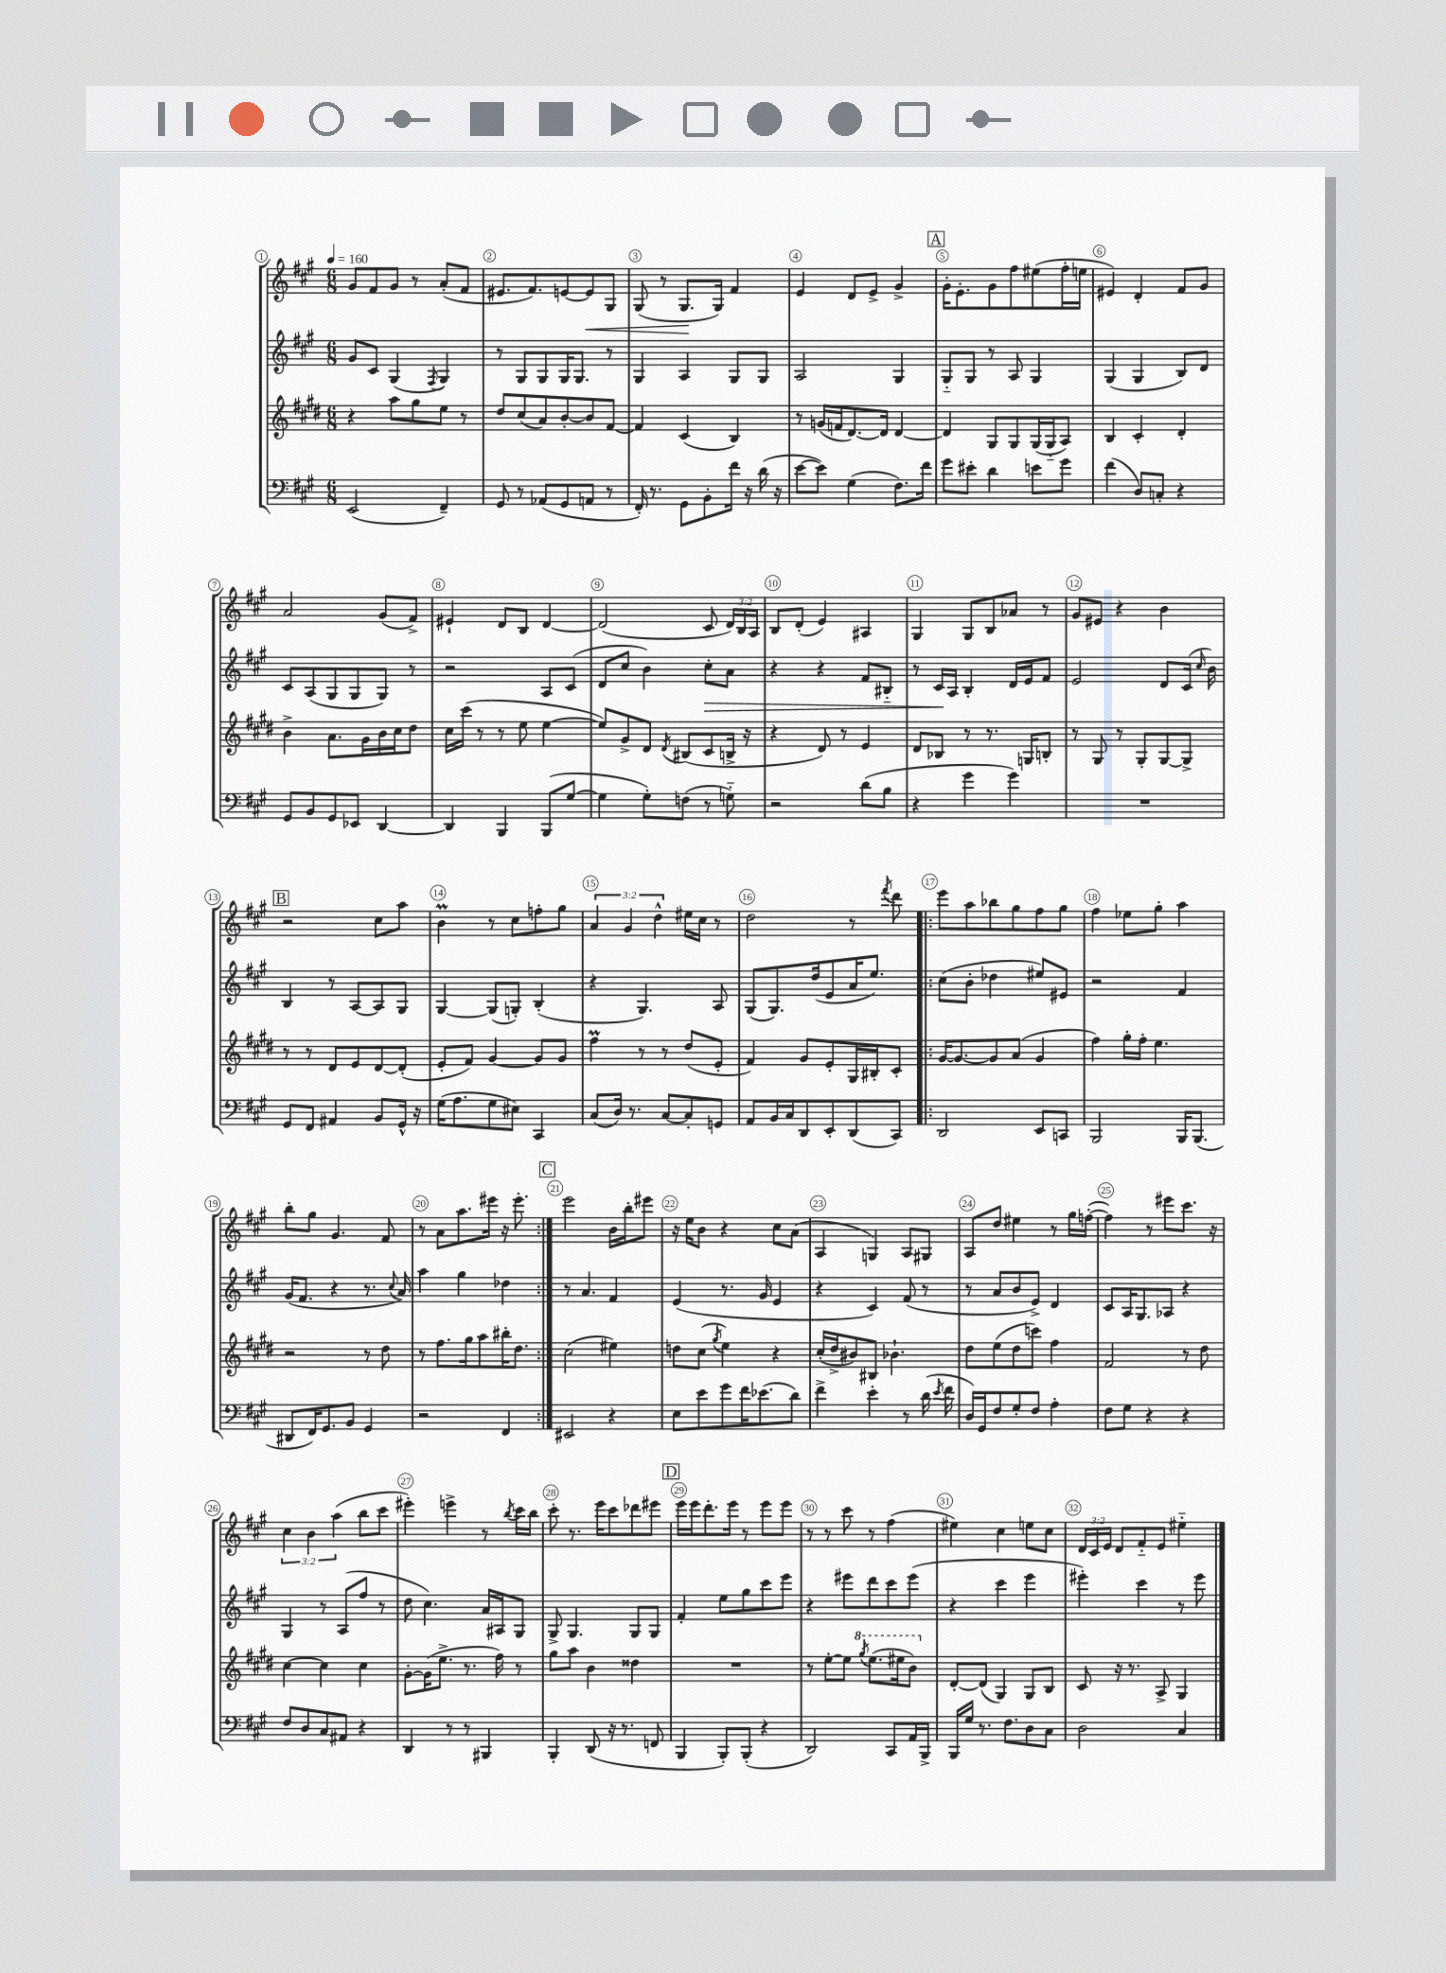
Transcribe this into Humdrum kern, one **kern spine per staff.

**kern	**kern	**kern	**kern
*staff4	*staff3	*staff2	*staff1
*clefF4	*clefG2	*clefG2	*clefG2
*k[f#c#g#]	*k[f#c#g#d#]	*k[f#c#g#]	*k[f#c#g#]
*M6/8	*M6/8	*M6/8	*M6/8
*MM160	*MM160	*MM160	*MM160
(2EE	4r	8g#	8g#
.	.	8c#	8f#
.	8aa	(4G#	8g#
.	8gg#	.	8r
.	.	8qF#	.
4FF#~)	8ee	4G#)	(8a'
.	8r	.	8f#
=	=	=	=
8GG#	8dd#	8r	8.e#
8r	(8cc#	8G#	.
.	.	.	8.f#)
(8AA-	8a)	8G#	.
8GG#	[8b'	16G#	[8e
.	.	8.G#	.
8AA	8b]	.	8e]
8r	[8f#	8r	8G#
=	=	=	=
16FF#')	4f#]	4G#	(8G#
8.r	.	.	.
.	.	.	8r
8GG#	(4c#	4A	8.G#
8BB'	.	.	.
.	.	.	16G#)
16f#	4B)	8G#	4f#
16r	.	.	.
(16d	.	8G#	.
16r	.	.	.
=	=	=	=
[8e	8r	2A	4e
8e])	(16g	.	.
.	16f	.	.
(4G#	[8.d#)	.	8d
.	.	.	8e^
.	16d#]	.	.
8.F#)	[4d#	4G#	4g#^
16f#	.	.	.
=	=	=	=
8g#	4d#]	8G#'~	16g#'
.	.	.	8.e'
8e#'	.	8G#	.
4d	8G#	8r	8g#
.	8G#	8A	8ff#
8e	(16G#	4G#	(8ee#
.	16G#'~	.	.
8g#	8A)	.	16ff#'
.	.	.	16ee
=	=	=	=
(4f#	4B	(4G#	4e#)
8D)	4c#'	4G#	4d'
8C'	.	.	.
4r	4d#'	8B)	8f#
.	.	8d	8g#
=	=	=	=
8GG#	4b^	8c#	2a
8BB	.	(8A	.
8GG#	8.a	8G#	.
8EE-	.	8G#	.
.	16g#	.	.
[4DD	16b	8G#)	(8g#
.	16cc#	.	.
.	8dd#	8r	8f#^)
=	=	=	=
4DD]	16cc#	2r	4e#`
.	(16ccc#	.	.
.	8r	.	.
4BBB	8r	.	8d
.	8ee	.	8B
(8BBB	[4ee	8A	[4d
[8G#	.	(8c#	.
=	=	=	=
4G#]	8ee])	8d	(2d]
.	8g#^	8cc#	.
8G#')	8d#	4b)	.
.	8qd#	.	.
(8F	(8B#	.	.
8r	8c#	8cc#'	8c#
8G'~)	16B^	8a	24d)
.	.	.	24B
.	16r	.	.
.	.	.	24A
=	=	=	=
2r	4r	4r	8B
.	.	.	(8d'
.	8d#)	4r	4e)
.	8r	.	.
(8d	4e	8f#	4A#
8B	.	8B#'~	.
=	=	=	=
4r	8d#	8r	4G#
.	8B-	16c#	.
.	.	16A	.
4g#	8r	4B'	8G#
.	8.r	.	8B
4g#)	.	16d	8a-
.	16G	16e	.
.	8B'	8f#	8r
=	=	=	=
2.r	8r	2e	8g#
.	8G#	.	8e#
.	8r	.	4r
.	8G#'	.	.
.	[8G#	8d	4b
.	8G#^]	(16c#	.
.	.	16qqcc#	.
.	.	16b)	.
=	=	=	=
8GG#	8r	4B	2r
8FF#	8r	.	.
4AA#	8d#	8r	.
.	8e	[8A	.
8BB	[8d#	8A]	8cc#
16GG#^^	(8d#']	8G#	8aa
16r	.	.	.
=	=	=	=
(16G#	8e'	[4G#	4b
8.A	.	.	.
.	8f#)	.	.
8G#	[4g#	(8G#]	8r
8E#)	.	8G')	8cc#
4CC#	8g#]	(4B'	8ff'
.	8g#	.	8gg#
=	=	=	=
(8C#	4ff#	4r	6a
16D)	.	.	.
.	.	.	6g#
8.r	.	.	.
.	8r	4.G#)	.
.	.	.	6dd^^
[8C#	8r	.	.
8C#']	(8dd#	.	16ee#
.	.	.	16cc#
8GG	8e'	8A	8r
=	=	=	=
8AA	4f#)	(8G#	2dd
16BB	.	8.G#)	.
16C#	.	.	.
8DD	8g#	.	.
.	.	(16dd	.
8EE'	8e'	8e	.
(8DD	16G#	16a	8r
.	16B#'	8.ee)	.
.	.	.	8qfff#
8CC#)	8c#'	.	8ddd
=!|:	=!|:	=!|:	=!|:
2DD	[16g#	(8cc#	8eee
.	8.g#_	.	.
.	.	8b'	8aa
.	8g#]	4dd-	8bb-
.	(8a	.	8gg#
8EE	4g#	8ee#)	8ff#
8CC	.	8e#	8gg#
=	=	=	=
2BBB	4ff#)	2r	4ff#
.	16gg#'	.	8ee-
.	16ff#'	.	.
.	4.ee	.	8gg#'
16BBB	.	4f#	4aa
(8.BBB	.	.	.
=	=	=	=
8DD#	2r	(16g#	8bb'
.	.	8.f#	.
16FF#)	.	.	8gg#
8.GG#	.	.	.
.	.	4r	4.g#
8BB	.	.	.
4GG#	8r	8.r	.
.	8dd#	.	8f#
.	.	8qqcc#	.
.	.	16a)	.
=	=	=	=
2r	8r	4aa	8r
.	8.ff#	.	8a
.	.	4gg#	8.aa
.	16gg#	.	.
.	8aa	.	.
.	.	.	16eee#
4FF#	16bb#'	4dd-	16r
.	8.dd#	.	8.eee#'
=:|!	=:|!	=:|!	=:|!
2EE#	(2cc#	8r	2eee
.	.	4.a	.
4r	4ee#)	4f#	16b
.	.	.	16bb'
.	.	.	8eee#
=	=	=	=
8E	8dd	(4e	16r
.	.	.	16ee
8e	(8cc#	.	8b
.	8qgg#	.	.
8g#	4ee)	8.r	4r
16f#	.	.	.
(8.e-	.	16g#	.
.	4r	4e	8cc#
8d)	.	.	(8a
=	=	=	=
4f#^	(16cc#'	4r	4A
.	16dd#^	.	.
.	8b#)	.	.
4e'	8B#	4c#)	4G)
.	4.b-`	.	.
8r	.	(8f#	8A
(16d	.	8r	8G#
8qe	.	.	.
16f#	.	.	.
=	=	=	=
16D)	8dd#	8r	8A
16GG#	.	.	.
8F#	(8ee	8a	8dd
8G#'	8dd#	8b	4ee#
8F#	8ccc)	8e^)	.
4A'	4ff#	4d	8r
.	.	.	16gg#
.	.	.	([16ff'
=	=	=	=
8F#	2f#	8c#	4ff])
8G#	.	16A	.
.	.	8.G#	.
4r	.	.	8r
.	.	8A-	8eee#
4r	8r	4r	8.ccc#
.	8dd#	.	.
.	.	.	16r
=	=	=	=
8F#	[4cc#	4G#	6cc#
8D	.	.	.
.	.	.	6b
8C#	4cc#]	8r	.
.	.	.	(6aa
8AA#	.	(8A	.
4r	4cc#	8ff#	8bb
.	.	8r	8ccc#
=	=	=	=
4DD	[8g#'	8dd	4eee#')
.	(16g#]	4.cc#)	.
.	8.ee^	.	.
8r	.	.	4eee^
8r	8.r	.	.
4BBB#	.	16a	8r
.	16ff#)	16A#	.
.	.	.	8qbb
.	8r	8G#	16ccc#
.	.	.	16bb
=	=	=	=
4BBB'	8gg#	8G#^	8ccc#'
.	8aa	4.G#	8.r
(8DD	4b	.	.
.	.	.	16eee
16r	.	.	8ccc#
8.r	.	.	.
.	4dd##	8G#	8ddd-
8FF	.	8G#	8eee#
=	=	=	=
4BBB	2.r	4f#'	16eee
.	.	.	16eee
.	.	.	8.ddd'
8BBB')	.	8ee	.
.	.	.	16eee
(8BBB'	.	8gg#	8r
4r	.	8ccc#	8eee
.	.	8eee	8eee
=	=	=	=
2DD)	8r	4r	8r
.	[8ee'	.	8r
.	8ee]	8eee#	8ccc#
.	8qggg#	.	.
.	(8.eee	8ddd	8r
8CC#	.	8ccc#	(4ff#
.	16eee#	.	.
16AA	8bb)	(8eee#	.
16BBB^	.	.	.
=	=	=	=
16BBB	[8d#'	4r	4ee#)
16G#	.	.	.
8.r	(8d#]	.	.
.	4G#)	4ccc#	4cc#
8.F#	.	.	.
8D	8G#	4eee	8ee
8C#	8B	.	8cc#
=	=	=	=
2D	8c#	4eee#')	24d
.	.	.	24c#
.	.	.	24e
.	16r	.	8d
.	8.r	.	.
.	.	4ccc#	8f#'~
.	8A^	.	8e
4C#	4G#	8r	4ee#'~
.	.	8eee#	.
==	==	==	==
*-	*-	*-	*-
